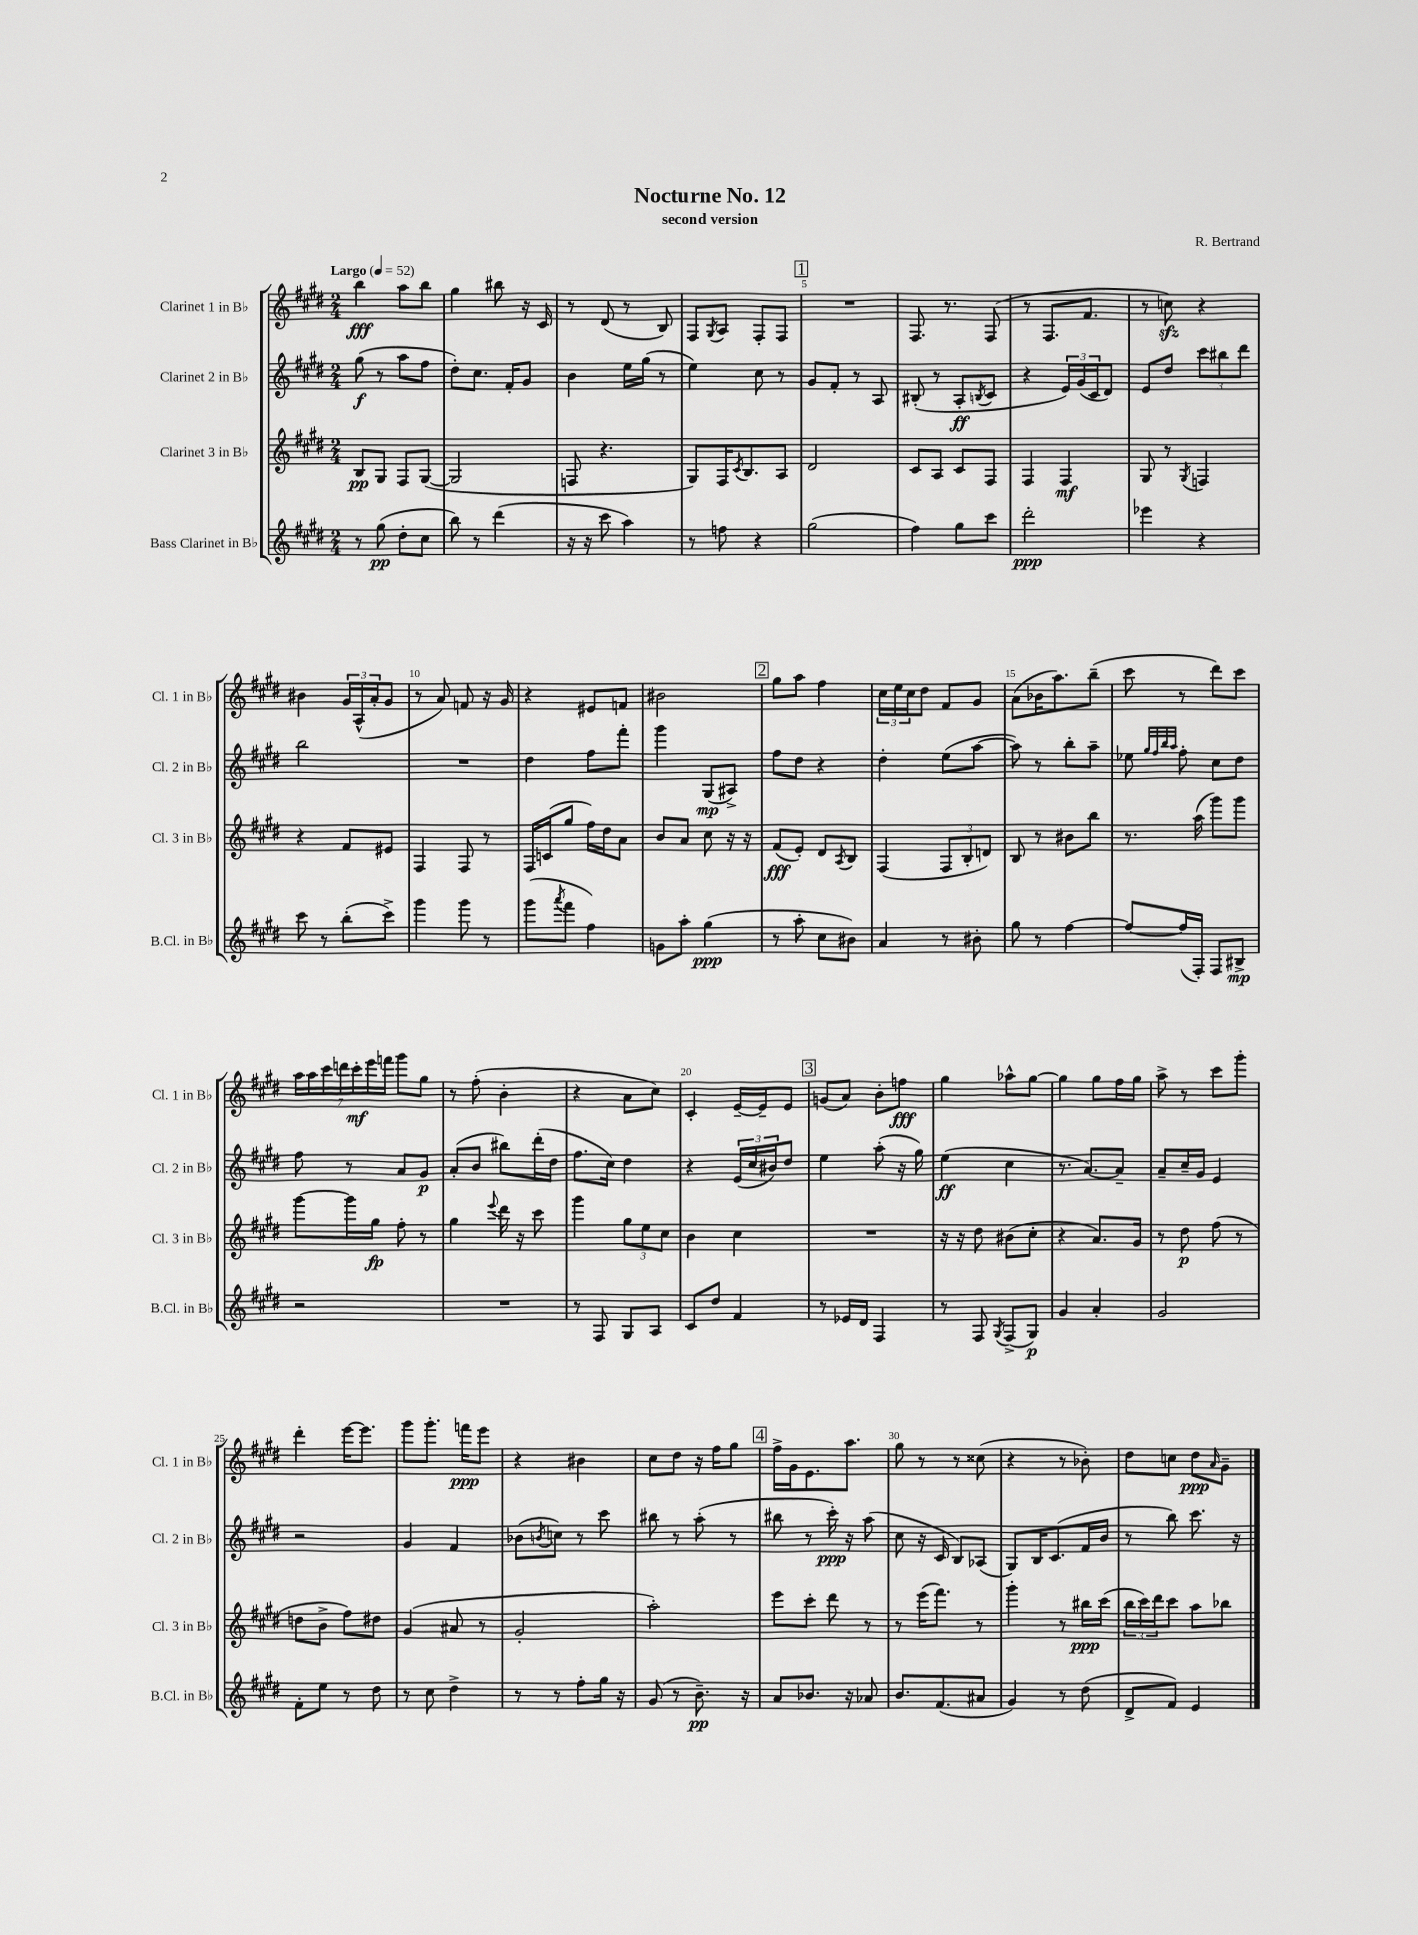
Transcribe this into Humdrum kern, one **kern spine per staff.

**kern	**kern	**kern	**kern
*staff4	*staff3	*staff2	*staff1
*clefG2	*clefG2	*clefG2	*clefG2
*k[f#c#g#d#]	*k[f#c#g#d#]	*k[f#c#g#d#]	*k[f#c#g#d#]
*M2/4	*M2/4	*M2/4	*M2/4
*MM52	*MM52	*MM52	*MM52
8r	8B	(8gg#	4bb
(8gg#	8G#	8r	.
8dd#'	8F#	8aa	8aa
8cc#	([8G#	8ff#	8bb
=	=	=	=
8bb)	2G#]	8dd#')	4gg#
8r	.	8.cc#	.
(4ddd#	.	.	8bb#
.	.	16f#'	.
.	.	8g#	16r
.	.	.	16c#
=	=	=	=
16r	8F	4b	8r
16r	.	.	.
8ccc#	4.r	.	(8d#
4aa)	.	16ee	8r
.	.	(16gg#	.
.	.	8r	8B)
=	=	=	=
8r	8G#)	4ee)	8F#
.	.	.	8qG#
8ff	16F#	.	8A
.	8qc#	.	.
.	8.B	.	.
4r	.	8cc#	8F#'
.	8A	8r	8F#
=	=	=	=
(2gg#	2d#	8g#	2r
.	.	8f#'	.
.	.	8r	.
.	.	8A	.
=	=	=	=
4ff#)	8c#	(8B#'	8.F#
.	8A	8r	.
.	.	.	8.r
8gg#	8c#	8A'	.
.	.	8qB	.
8ccc#	8F#	8c#	(8F#
=	=	=	=
2ddd#'	4F#	4r	8r
.	.	.	8.F#
.	4F#	24e)	.
.	.	(24g#	.
.	.	.	8.f#
.	.	24c#	.
.	.	8d#)	.
=	=	=	=
4eee-	8G#	8e	8r
.	8r	8dd#	8cc)
.	8qG#	.	.
4r	4F	12ccc#	4r
.	.	12bb#	.
.	.	12ddd#	.
=	=	=	=
8ccc#	4r	2bb	4b#
8r	.	.	.
(8bb'	8f#	.	24g#
.	.	.	(24A^^
.	.	.	24a'
8ccc#^)	8e#	.	8g#
=	=	=	=
4ggg#	4F#	2r	8r
.	.	.	8a)
8ggg#	8F#	.	8f
8r	8r	.	16r
.	.	.	16g#
=	=	=	=
(8ggg#	16F#	4dd#	4r
.	(16c	.	.
8qaaa	.	.	.
8fff#	8gg#	.	.
4ff#)	16ff#)	8ff#	8e#
.	16dd#	.	.
.	8a	8fff#'	8f
=	=	=	=
8g	8b	4ggg#	2b#
8aa'	8a	.	.
(4gg#	8cc#	(8G#	.
.	16r	8A#^)	.
.	16r	.	.
=	=	=	=
8r	(8f#	8ff#	8gg#
8aa'	8e')	8dd#	8aa
8cc#	8d#	4r	4ff#
.	8qA	.	.
8b#)	8B	.	.
=	=	=	=
4a	(4F#	4dd#'	24cc#
.	.	.	24ee
.	.	.	24cc#
.	.	.	8dd#
8r	12F#	(8ee	8f#
.	12B'	.	.
8b#'	.	[8aa	8g#
.	12d)	.	.
=	=	=	=
8gg#	8B	8aa])	(8a
8r	8r	8r	16b-
.	.	.	8.aa)
[4ff#	8b#	8bb'	.
.	8bb	8aa~	(8bb~
=	=	=	=
8ff#_	8.r	8ee-	8ccc#
.	.	32qqgg#	.
.	.	32qqff#	.
.	.	32qqbb	.
.	.	32qqaa	.
(16ff#]	.	8ff#'	8r
16F#')	(16aa	.	.
8F#	8ggg#)	8cc#	8ddd#)
8B#^	8ggg#	8dd#	8ccc#
=	=	=	=
2r	[8ggg#	8ff#	28aa
.	.	.	28aa
.	.	.	28ccc#
.	.	.	28ddd
.	16ggg#]	8r	.
.	.	.	28ccc#'
.	.	.	28eee
.	16gg#	.	.
.	.	.	28fff
.	8ff#'	8a	8ggg#
.	8r	8g#	8gg#
=	=	=	=
2r	4gg#	(8a'	8r
.	.	8b	(8ff#'
.	8qqeee	.	.
.	16ddd#	8bb#)	4b'
.	16r	.	.
.	8ccc#	(16ddd#'	.
.	.	16dd#	.
=	=	=	=
8r	4ggg#	8.ff#	4r
8F#	.	.	.
.	.	16cc#)	.
8G#	12gg#	4dd#	8a
.	12ee	.	.
8A	.	.	8cc#)
.	12cc#	.	.
=	=	=	=
8c#	4b	4r	4c#'
8dd#	.	.	.
4f#	4cc#	(24e	[16e~
.	.	24cc#	.
.	.	.	16e~]
.	.	24b#)	.
.	.	8dd#	8e
=	=	=	=
8r	2r	4ee	(8g
16e-	.	.	8a)
16d#	.	.	.
4F#	.	(8aa'	8b'
.	.	16r	8ff
.	.	16gg#)	.
=	=	=	=
8r	16r	(4ee	4gg#
.	16r	.	.
8F#	8dd#	.	.
8qG#	.	.	.
(8F#^	(8b#	4cc#	8aa-^^
8G#)	8cc#'	.	[8gg#
=	=	=	=
4g#	4r	8.r	4gg#]
.	.	[8.a)	.
4a'	8.a)	.	8gg#
.	.	8a~]	16ff#
.	16g#	.	16gg#
=	=	=	=
2g#	8r	8a~	8aa^
.	8dd#	16cc#~	8r
.	.	16g#	.
.	(8ff#	4e	8ccc#
.	8r	.	8ggg#'
=	=	=	=
8f#'	8dd	2r	4ddd#'
8ee	8b^	.	.
8r	8ff#)	.	[16eee
.	.	.	8.eee]
8dd#	8dd#	.	.
=	=	=	=
8r	(4g#	4g#	8ggg#
8cc#	.	.	8.ggg#'
4dd#^	8a#	4f#	.
.	.	.	16fff
.	8r	.	8eee
=	=	=	=
8r	2g#'	(8b-	4r
.	.	8qb	.
8r	.	8cc)	.
8ff#'	.	8r	4b#
16gg#	.	8ccc#	.
16r	.	.	.
=	=	=	=
(8g#	2aa')	8bb#	8cc#
8r	.	8r	8dd#
8.b~)	.	(8aa'	16r
.	.	.	16ff#
.	.	8r	8gg#
16r	.	.	.
=	=	=	=
8a	8eee	8bb#	16ff#^
.	.	.	16g#
8.b-	8ccc#'	8r	8.e
.	8ddd#	16ccc#')	.
16r	.	16r	8.aa
8a-	8r	(8aa	.
=	=	=	=
8.b	8r	8cc#	8gg#
.	(16eee	16r	8r
(8.f#	8.fff#)	16c#	.
.	.	8B)	8r
8a#	8r	(8A-	(8cc##
=	=	=	=
4g#)	4ggg#'	8G#)	4r
.	.	16B	.
.	.	(8.c#	.
8r	8r	.	8r
(8dd#	16bb#	16f#	8b-')
.	(16ccc#	16b	.
=	=	=	=
8d#^	24bb	8r	8dd#
.	24ccc#)	.	.
.	24ddd#	.	.
8f#)	8ccc#	8bb)	8cc
4e	8aa	8.ccc#	8dd#
.	.	.	16qqa
.	8bb-	.	8g#~
.	.	16r	.
==	==	==	==
*-	*-	*-	*-
